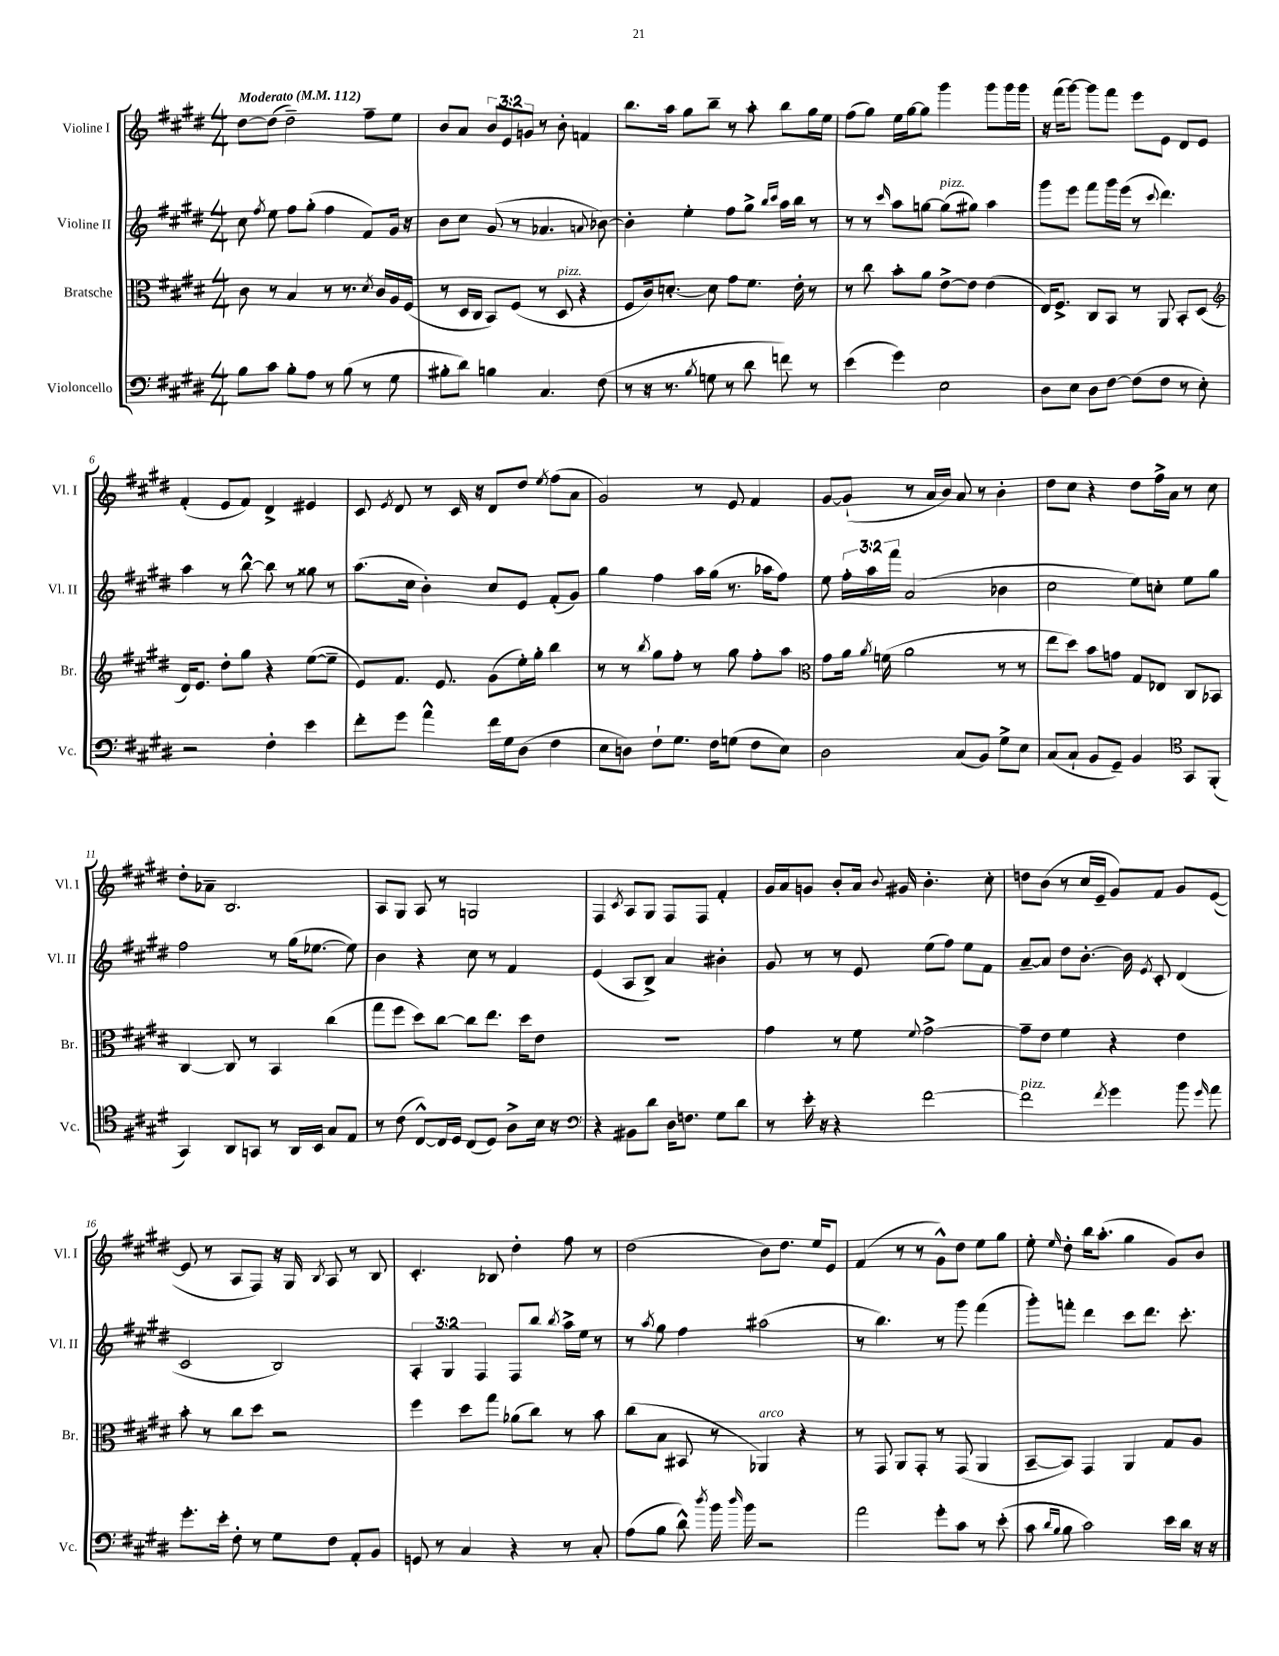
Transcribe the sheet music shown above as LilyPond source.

<<
\new StaffGroup <<
\new Staff = "s0" \with { instrumentName = "Violine I" shortInstrumentName = "Vl. I" } {
    \clef treble \key e \major \numericTimeSignature \time 4/4 \override Staff.TupletNumber.text = #tuplet-number::calc-fraction-text \tempo "Moderato" 4 = 112
    \autoBeamOff dis''8[~ dis''8]( dis''2--) fis''8[-- e''8] |
    b'8[ a'8] \tuplet 3/2 { b'8[ e'8 g'8] } r8 b'8-. f'4 |
    b''8.[ a''16] gis''8[ b''8]-- r8 a''8-. b''8[ gis''16 e''16] |
    fis''8[( gis''8]) e''16[ gis''16~ gis''8] gis'''4 gis'''8[ gis'''16 gis'''16] |
    r16 fis'''16[( gis'''8]~) gis'''8[ fis'''8] e'''8[ e'8] dis'8[ e'8] |
    fis'4-.( e'8[ fis'8]) dis'4-> eis'4 |
    cis'8 \acciaccatura { e'8 } dis'8 r8 cis'16 r16 dis'8[ dis''8] \acciaccatura { e''8 } fis''8[( a'8] |
    gis'2) r8 e'8 fis'4 |
    gis'8[~ gis'8]-!( r8 a'16[ b'16]) a'8 r8 b'4-. |
    dis''8[ cis''8] r4 dis''8[ fis''16-> a'16] r8 cis''8 |
    dis''8[-. aes'8]-- b2. |
    a8[ gis8] a8 r8 g2 |
    fis4 \acciaccatura { cis'8 } a8[ gis8] fis8[ fis8] fis'4-. |
    gis'16[ a'16 g'8] b'8[-. a'16] \appoggiatura { b'8 } gis'16 b'4.-. cis''8-. |
    d''8[ b'8]( r8 cis''16[ e'16]-- gis'8[) fis'8] gis'8[ e'8]~( |
    e'8 r8 a8[ fis8]) r16 gis16 \acciaccatura { b8 } a8 r8 b8 |
    cis'4.-. bes8 dis''4-. fis''8 r8 |
    dis''2( b'8[) dis''8.] e''16[ e'8] |
    fis'4( r8 r8 gis'8[-^) dis''8] e''8[ gis''8] |
    e''8-. \grace { e''16 } dis''8-. b''16[ a''8.]-.( gis''4 gis'8[) b'8] \bar "|." |
}
\new Staff = "s1" \with { instrumentName = "Violine II" shortInstrumentName = "Vl. II" } {
    \clef treble \key e \major \numericTimeSignature \time 4/4 \override Staff.TupletNumber.text = #tuplet-number::calc-fraction-text
    \autoBeamOff cis''8 \acciaccatura { fis''8 } e''8 fis''8[ gis''8]-.( fis''4 fis'8[) gis'16] r16 |
    b'8[ cis''8] gis'8( r8 aes'4. \appoggiatura { a'8 } bes'8~) |
    bes'4-. e''4-. fis''8[ gis''8]-> \grace { b''16[ cis'''16] } a''16[ b''16] r8 |
    r8 r8 \grace { cis'''16 } a''8[ g''8]~ g''8[^\markup { \italic "pizz." }( gis''8]) a''4 |
    gis'''8[ e'''8] fis'''8[ gis'''16 e'''16]( r8 \appoggiatura { cis'''8 } dis'''4.) |
    a''4 r8 b''8~-^ b''8 r8 gisis''8 r8 |
    a''8.[( cis''16] b'4-.) cis''8[ e'8] fis'8[-.( gis'8]) |
    gis''4 fis''4 a''16[ gis''16]( r8. aes''16[ fis''8]) |
    e''8 \tuplet 3/2 { fis''16[-. a''16 fis'''16] } a'2( bes'4 |
    cis''2 e''8[) c''8]-. e''8[ gis''8] |
    fis''2 r8 gis''16[( ees''8.]~ ees''8) |
    b'4 r4 cis''8 r8 fis'4 |
    e'4( a8[ b8]->) a'4 bis'4-. |
    gis'8 r8 r8 e'8 e''8[( fis''8]) e''8[ fis'8] |
    a'8[~-- a'8] dis''8[ b'8.]~-. b'16 \acciaccatura { e'8 } cis'8-. dis'4( |
    cis'2 b2) |
    \tuplet 3/2 { a4-. gis4 fis4 } fis8[ b''8] \acciaccatura { b''8 } a''16[-> e''16] r8 |
    r8 \acciaccatura { a''8 } gis''8 fis''4 ais''2( |
    r8 b''4.) r8 gis'''8 fis'''4( |
    gis'''8[-.) f'''8]-. dis'''4 cis'''8[ dis'''8.] cis'''8.-. \bar "|." |
}
\new Staff = "s2" \with { instrumentName = "Bratsche" shortInstrumentName = "Br." } {
    \clef alto \key e \major \numericTimeSignature \time 4/4
    \autoBeamOff cis'8 r8 b4 r8 r8. \acciaccatura { dis'8 } cis'16[ a16 fis16]( |
    r8 dis16[ cis16] b,8[) fis8]( r8 dis8^\markup { \italic "pizz." } r4 |
    fis8[ cis'16) d'8.]~-. d'8 gis'8[ fis'8.] e'16-. r8 |
    r8 cis''8 b'8[-. a'8] e'8[~-> e'8] e'4( |
    e16[) fis8.]-> cis8[ b,8] r8 a,8 b,8[-. dis8]( |
    \clef treble dis'16[) e'8.] dis''8[-. gis''8] r4 e''8[~( e''8]-- |
    e'8[) fis'8.] e'8. gis'8[( e''16-.) gis''16]-. b''4 |
    r8 r8 \acciaccatura { b''8 } gis''8[ fis''8]-. r8 gis''8 fis''8[-. a''8] |
    \clef alto gis'8[ a'16] \acciaccatura { a'8 } f'16( a'2 r8 r8 |
    e''8[ dis''8]) b'8[ g'8] gis8[ ees8] cis8[ bes,8] |
    cis4~ cis8 r8 b,4 cis''4( |
    gis''8[ fis''8] dis''8[) cis''8]~ cis''8[ e''8.] dis''16[ e'8] |
    R1 |
    gis'4 r8 fis'8 \appoggiatura { fis'8 } gis'2~-> |
    gis'8[-- e'8] fis'4 r4 e'4 |
    b'8-. r8 cis''8[ dis''8] r2 |
    fis''4 dis''8[ gis''8] aes'8[( cis''8]) r8 b'8 |
    cis''8[( b8] bis,8 r8 aes,4^\markup { \italic "arco" }) r4 |
    r8 gis,8 a,8[ gis,8]-. r8 gis,8( a,4 |
    b,8[~-- b,8]) gis,4 a,4 gis8[ a8] \bar "|." |
}
\new Staff = "s3" \with { instrumentName = "Violoncello" shortInstrumentName = "Vc." } {
    \clef bass \key e \major \numericTimeSignature \time 4/4
    \autoBeamOff b8[ cis'8] b8[-. a8] r8 b8( r8 gis8 |
    bis8[-. dis'8]) b4 cis4. fis8( |
    r8 r16 r8. \acciaccatura { b8 } g8 r8 dis'8 f'8) r8 |
    e'4( gis'4) e2 |
    dis8[ e8] dis8[ fis8]~ fis8[( fis8] r8 e8-.) |
    r2 fis4-. e'4 |
    fis'8[-. gis'8] a'4-^ fis'16[ gis16 dis8]( fis4 |
    e8[ d8]) fis8[-! gis8.] fis16[ g8]( fis8[ e8]) |
    dis2 cis8[( b,8]) gis8[-> e8] |
    cis8[( cis8]-! b,8[ gis,8]--) b,4 \clef tenor gis,8[ fis,8]-.( |
    gis,4) a,8[ g,8] r8 a,16[ b,16] gis8[ e8] |
    r8 cis'8( cis8[~-^) cis16 dis16] cis8[( dis8]) a8[-> b16] r16 |
    \clef bass r4 bis,8[ dis'8] dis16[ f8.] gis8[ dis'8] |
    r8 e'16-. r16 r4 fis'2~ |
    fis'2^\markup { \italic "pizz." } \acciaccatura { fis'8 } gis'4 b'8 \grace { gis'16 } a'8 |
    gis'8.[-. e'16]-. fis8-. r8 gis8[ fis8] a,8[-. b,8] |
    g,8 r8 cis4 r4 r8 cis8-. |
    a8[( b8] dis'8-^) \acciaccatura { dis''8 } b'16 \grace { dis''16 } b'16 r2 |
    a'2 gis'8[-. cis'8] r8 e'8-.( |
    cis'8 \grace { dis'16[ b16] } b8 cis'2) e'16[ dis'16] r16 r16 \bar "|." |
}
>>
>>
